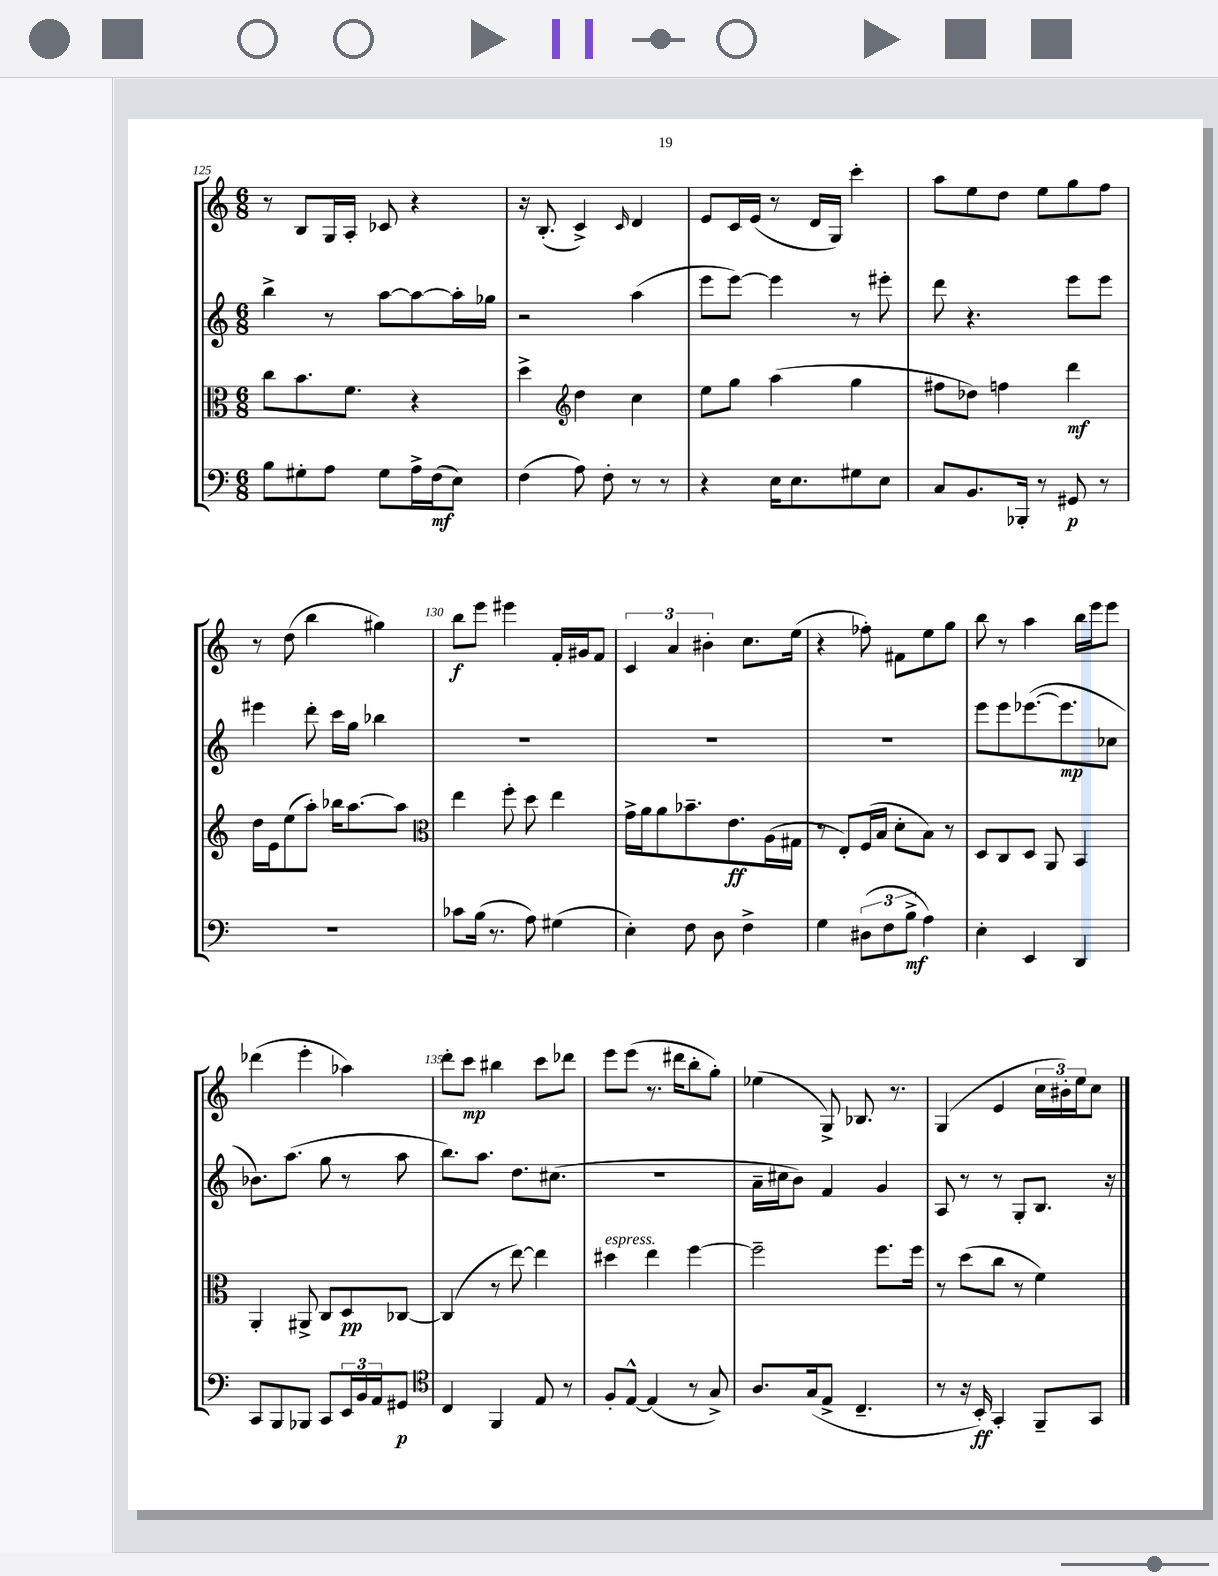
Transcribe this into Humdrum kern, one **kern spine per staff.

**kern	**kern	**kern	**kern
*staff4	*staff3	*staff2	*staff1
*clefF4	*clefC3	*clefG2	*clefG2
*k[]	*k[]	*k[]	*k[]
*M6/8	*M6/8	*M6/8	*M6/8
8B	8cc	4bb^	8r
8G#'	8.b	.	8B
8A	.	8r	16G
.	8.f	.	16A'
8G#	.	[8aa	8c-
16A^	4r	8aa_	4r
(16F	.	.	.
8E)	.	16aa']	.
.	.	16gg-	.
=	=	=	=
(4F	4dd^	2r	16r
.	.	.	(8.B'
*	*clefG2	*	*
8A)	4dd	.	4c^)
8F'	.	.	.
.	.	.	16qqc
8r	4cc	(4aa	4d
8r	.	.	.
=	=	=	=
4r	8ee	8eee	8e
.	8gg	[8eee)	16c
.	.	.	(16e
16E	(4aa	4eee]	8r
8.E	.	.	.
.	.	.	16d
.	.	.	16G)
8G#	4gg	8r	4ccc'
8E	.	8eee#'	.
=	=	=	=
8C	8ff#	8ddd	8aa
8.BB	8dd-)	4.r	8ee
.	4ff	.	8dd
16BBB-'	.	.	.
8r	.	.	8ee
8GG#	4ddd	8eee	8gg
8r	.	8eee	8ff
=	=	=	=
2.r	16dd	4eee#	8r
.	16e	.	.
.	(8ee	.	(8dd
.	8aa')	8ddd'	4bb
.	16bb-	16ccc	.
.	[8.aa	16gg	.
.	.	4bb-	4gg#)
.	8aa]	.	.
=	=	=	=
*	*clefC3	*	*
8c-	4ee	2.r	8bb
(16B	.	.	8eee
8.r	.	.	.
.	8ff'	.	4eee#
8A)	8dd	.	.
(4G#	4ee	.	16f'
.	.	.	16g#
.	.	.	8f
=	=	=	=
4E')	16g^	2.r	6c
.	16a	.	.
.	8a	.	.
.	.	.	6a
8F	8.b-~	.	.
.	.	.	6b#'
8D	.	.	.
.	8.e	.	.
4F^	.	.	8.cc
.	(16A	.	.
.	16G#	.	(16ee
=	=	=	=
4G	8r	2.r	4r
.	8E')	.	.
(12D#	(16F	.	8ff-')
.	16B	.	.
12F	.	.	.
.	8d'	.	8f#
12B^	.	.	.
4A)	8B)	.	8ee
.	8r	.	8gg
=	=	=	=
4E'	8D	8eee	8bb
.	8C	8eee	8r
4EE	8D	([8.eee-	4aa
.	8AA	.	.
.	.	8.eee-]	.
4DD	4BB	.	16bb
.	.	.	16eee
.	.	8cc-	8eee
=	=	=	=
8CC	4AA'	8.b-)	(4ddd-
8BBB	.	.	.
.	.	(8.aa	.
8BBB-	8AA#^	.	4eee'
8CC	8C	8gg	.
24EE	8D	8r	4aa-)
24BB	.	.	.
24AA	.	.	.
8GG#	[8C-	8aa	.
=	=	=	=
*clefC4	*	*	*
4C	(4C-]	8.bb)	8ddd'
.	.	.	8ccc
.	.	8.aa	.
4FF	8r	.	4bb#
.	[8ee)	8.dd	.
8E	4ee]	.	8ccc
.	.	(8.cc#	.
8r	.	.	8ddd-
=	=	=	=
8F'	4dd#	2.r	8eee
[8E^^	.	.	(8eee
(4E]	4ee	.	8.r
.	.	.	16ddd#
8r	[4ff	.	8bb'
8G^)	.	.	8gg')
=	=	=	=
8.A	2ff~]	16a~	(4ee-
.	.	16cc#	.
.	.	8b)	.
(16G	.	.	.
8E^	.	4f	8G^)
4.C~	.	.	8.B-
.	8.ff	4g	.
.	.	.	8.r
.	16ff	.	.
=	=	=	=
8r	8r	8A	(4G
16r	(8dd	8r	.
16BB')	.	.	.
4GG'	8cc	8r	4e
.	8r	8G'	.
8FF~	4f)	8.B	24cc
.	.	.	24b#')
.	.	.	24ee
8GG	.	.	8cc
.	.	16r	.
==	==	==	==
*-	*-	*-	*-
